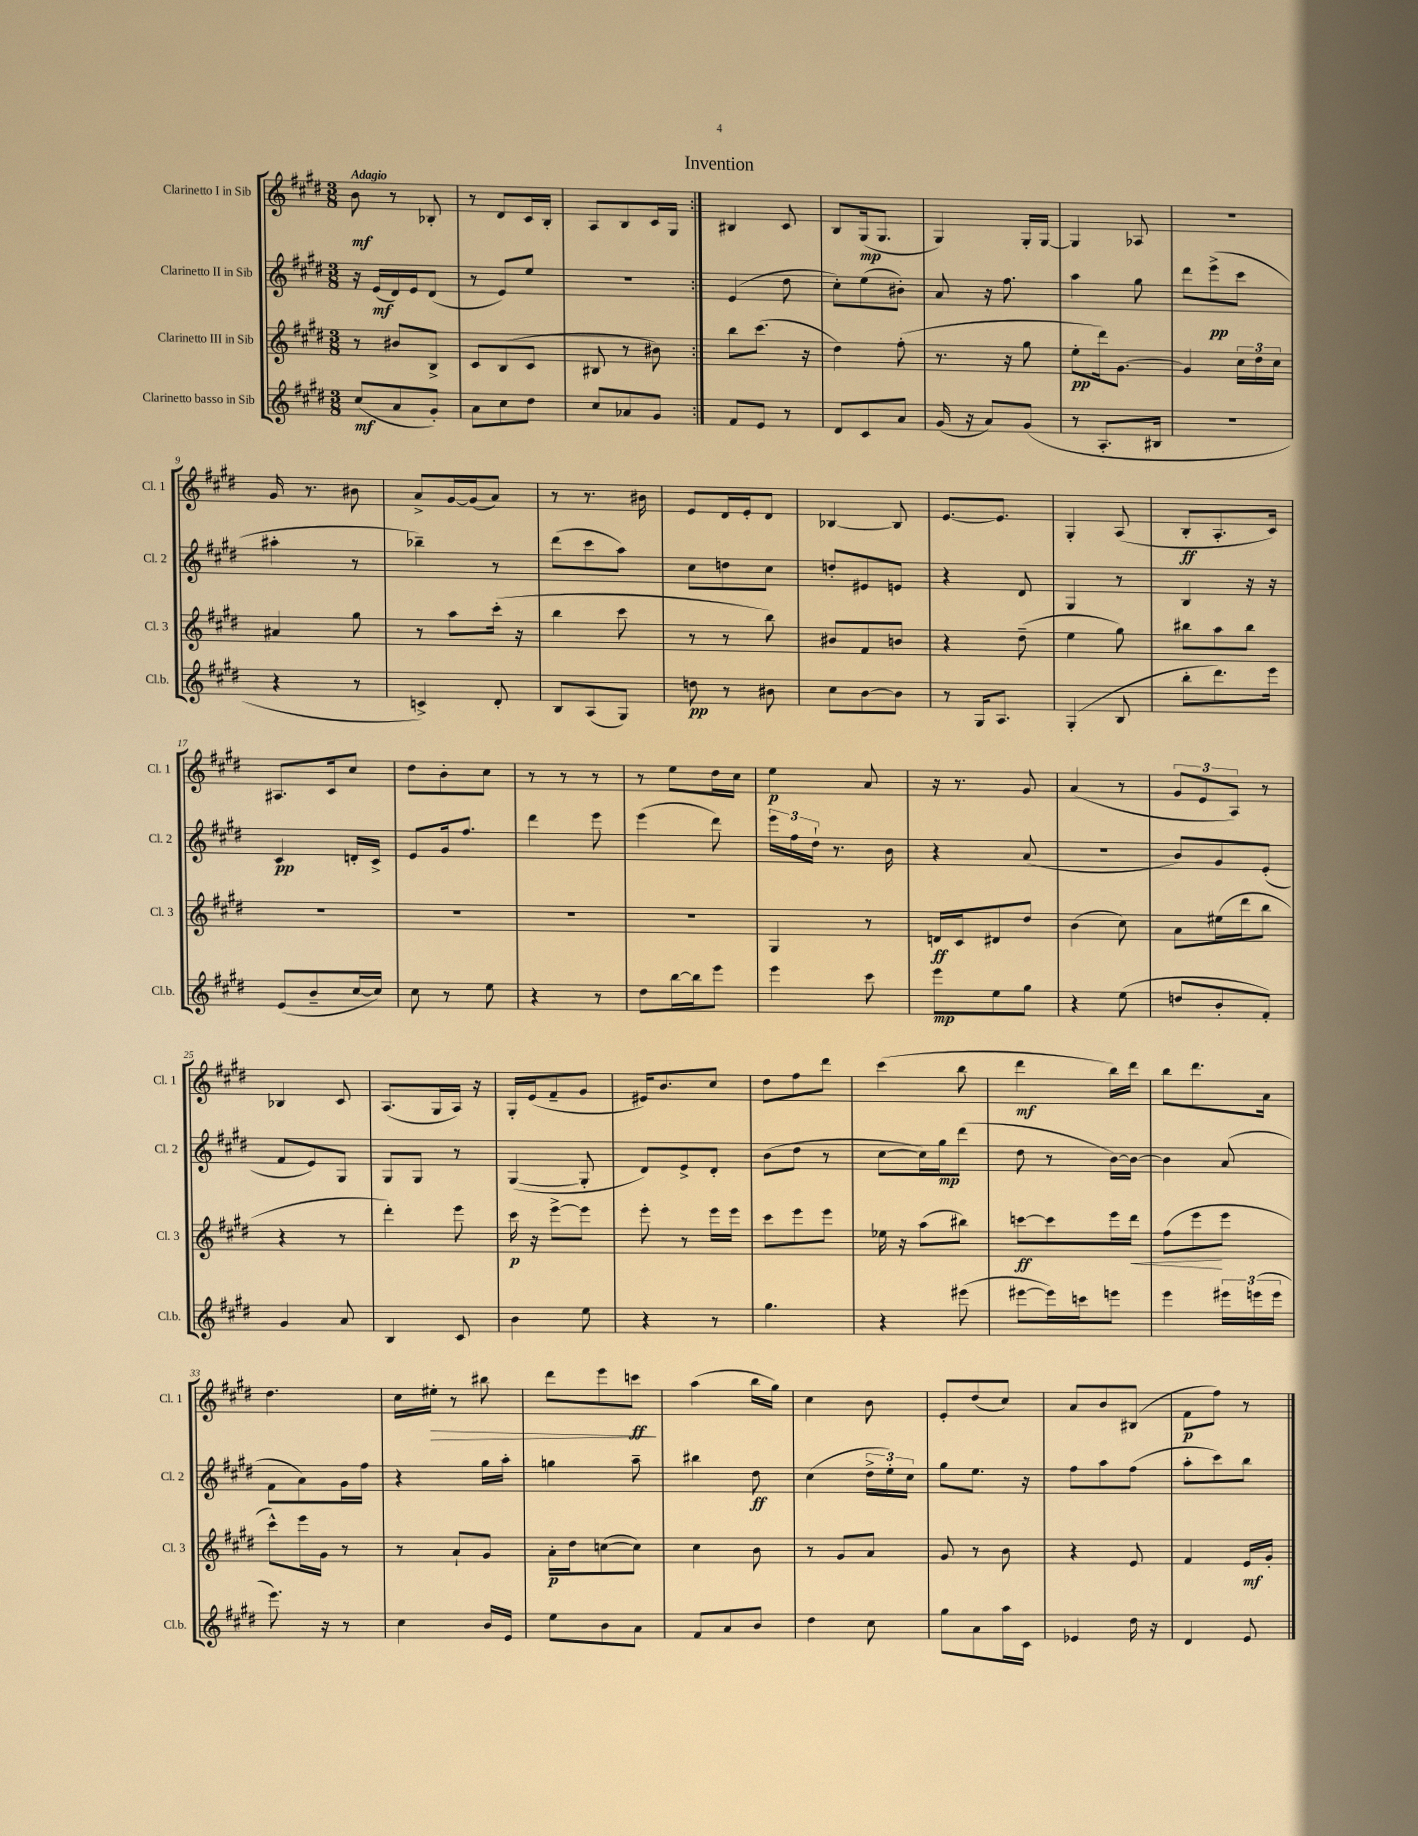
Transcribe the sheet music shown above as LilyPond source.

\header { title = "Invention" }
<<
\new StaffGroup <<
\new Staff = "s0" \with { instrumentName = "Clarinetto I in Sib" shortInstrumentName = "Cl. 1" } {
    \clef treble \key e \major \numericTimeSignature \time 3/8 \tempo "Adagio"
    \repeat volta 2 { b'8\mf r8 bes8-. |
    r8 dis'8 cis'16 b16-. |
    a8 b8 cis'16 gis16 | }
    bis4 cis'8 |
    b8 gis16\mp( gis8. |
    gis4) gis16-. gis16~ |
    gis4 aes8 |
    R4. |
    gis'16 r8. bis'8 |
    a'8-> gis'16~ gis'16( a'8) |
    r8 r8. bis'16 |
    e'8 dis'16 e'16-. dis'8 |
    bes4~ bes8 |
    e'8.~ e'8. |
    gis4-. a8( |
    b8-.\ff a8.-. cis'16) |
    ais8. cis'16 cis''8 |
    dis''8 b'8-. cis''8 |
    r8 r8 r8 |
    r8 e''8 dis''16 cis''16 |
    e''4\p a'8 |
    r16 r8. gis'8 |
    a'4( r8 |
    \tuplet 3/2 { gis'8 e'8 a8) } r8 |
    bes4 cis'8 |
    a8.( gis16 a16) r16 |
    gis16-. e'16( fis'8-- gis'8 |
    eis'16) b'8. cis''8 |
    dis''8 fis''8 dis'''8 |
    cis'''4( b''8 |
    dis'''4\mf b''16) dis'''16 |
    b''8 dis'''8. a'16 |
    dis''4. |
    cis''16 eis''16-.\> r8 bis''8 |
    dis'''8 e'''8 c'''8\ff\! |
    a''4( b''16 gis''16) |
    cis''4 b'8 |
    e'8-. dis''8( cis''8) |
    a'8 b'8 bis8( |
    fis'8\p fis''8) r8 \bar "|." |
}
\new Staff = "s1" \with { instrumentName = "Clarinetto II in Sib" shortInstrumentName = "Cl. 2" } {
    \clef treble \key e \major \numericTimeSignature \time 3/8
    \repeat volta 2 { r16 e'16\mf( dis'16) e'16 dis'8( |
    r8 e'8) e''8 |
    r4. | }
    e'4( dis''8 |
    cis''8-.) e''8( bis'8-.) |
    a'8 r16 fis''8. |
    a''4 gis''8 |
    dis'''8 e'''8->\pp( cis'''8 |
    ais''4-. r8 |
    bes''4--) r8 |
    dis'''8( cis'''8 a''8) |
    cis''8 d''8 cis''8 |
    d''8-. eis'8 e'8 |
    r4 dis'8 |
    gis4 r8 |
    b4 r16 r16 |
    cis'4\pp d'16-. cis'16-> |
    e'8 gis'16 fis''8. |
    dis'''4 e'''8 |
    e'''4( dis'''8) |
    \tuplet 3/2 { e'''16 fis''16 dis''16-! } r8. b'16 |
    r4 a'8( |
    R4. |
    b'8) gis'8 e'8-.( |
    fis'8 e'8) gis8 |
    gis8 gis8 r8 |
    gis4~( gis8-. |
    dis'8) e'8-> dis'8-. |
    b'8( dis''8 r8 |
    cis''8~ cis''16) gis''16\mp dis'''8( |
    dis''8 r8 b'16~) b'16~ |
    b'4 a'8( |
    fis'8 a'8) gis'16 fis''16 |
    r4 gis''16 a''16-. |
    g''4 a''8-- |
    bis''4 dis''8\ff |
    cis''4( \tuplet 3/2 { dis''16-> e''16-.) cis''16 } |
    gis''8 e''8. r16 |
    fis''8 a''8 fis''8( |
    a''8-. cis'''8) b''8 \bar "|." |
}
\new Staff = "s2" \with { instrumentName = "Clarinetto III in Sib" shortInstrumentName = "Cl. 3" } {
    \clef treble \key e \major \numericTimeSignature \time 3/8
    \repeat volta 2 { r8 bis'8 b8-> |
    cis'8 b8( cis'8 |
    bis8 r8 bis'8) | }
    b''8 cis'''8.( r16 |
    dis''4) fis''8-.( |
    r8. r16 gis''8 |
    e''8-.\pp dis'''16) gis'8.~ |
    gis'4 \tuplet 3/2 { cis''16 dis''16 cis''16 } |
    ais'4 gis''8 |
    r8 a''8 cis'''16-.( r16 |
    b''4 cis'''8 |
    r8 r8 b''8) |
    bis'8 fis'8 b'8 |
    r4 dis''8--( |
    e''4 gis''8) |
    bis''8 a''8 bis''8 |
    R4. |
    R4. |
    R4. |
    R4. |
    gis4 r8 |
    d'16\ff cis'16 dis'8 dis''8 |
    b'4( cis''8) |
    a'8 eis''16( dis'''16 b''8 |
    r4 r8 |
    dis'''4-.) e'''8 |
    cis'''16\p r16 e'''8~-> e'''8 |
    e'''8-. r8 e'''16 e'''16 |
    cis'''8 e'''8 e'''8 |
    ees''16 r16 a''8( bis''8) |
    c'''8~\ff c'''8 e'''16 dis'''16\< |
    fis''8( e'''8\! e'''8 |
    cis'''8-^) e'''16 gis'16 r8 |
    r8 a'8-! gis'8 |
    a'16-.\p dis''16 c''8~( c''8) |
    cis''4 b'8 |
    r8 gis'8 a'8 |
    gis'8 r8 b'8 |
    r4 e'8 |
    fis'4 e'16\mf gis'16-. \bar "|." |
}
\new Staff = "s3" \with { instrumentName = "Clarinetto basso in Sib" shortInstrumentName = "Cl.b." } {
    \clef treble \key e \major \numericTimeSignature \time 3/8
    \repeat volta 2 { cis''8\mf( a'8 gis'8-.) |
    a'8 cis''8 dis''8 |
    cis''8 aes'8 gis'8 | }
    fis'8 e'8 r8 |
    dis'8 cis'8 a'8 |
    gis'16( r16 a'8) gis'8( |
    r8 a8.-. bis16 |
    R4. |
    r4 r8 |
    c'4->) dis'8-. |
    b8 a8( gis8) |
    d''8\pp r8 bis'8 |
    cis''8 b'8~ b'8 |
    r8 gis16 a8. |
    gis4-.( b8 |
    b''8-. dis'''8.) e'''16 |
    e'8( b'8-- cis''16~ cis''16) |
    cis''8 r8 e''8 |
    r4 r8 |
    dis''8 b''16~ b''16 e'''8 |
    e'''4 cis'''8 |
    e'''8\mp e''8 gis''8 |
    r4 e''8( |
    d''8 b'8-. fis'8-.) |
    gis'4 a'8 |
    b4 cis'8 |
    b'4 e''8 |
    r4 r8 |
    gis''4. |
    r4 eis'''8( |
    eis'''8~ eis'''16) c'''16 e'''8 |
    e'''4 \tuplet 3/2 { eis'''16 e'''16( e'''16 } |
    e'''8.) r16 r8 |
    cis''4 b'16 e'16 |
    e''8 b'8 a'8 |
    fis'8 a'8 b'8 |
    dis''4 cis''8 |
    gis''8 a'8 a''16 cis'16 |
    ees'4 dis''16 r16 |
    dis'4 e'8 \bar "|." |
}
>>
>>
